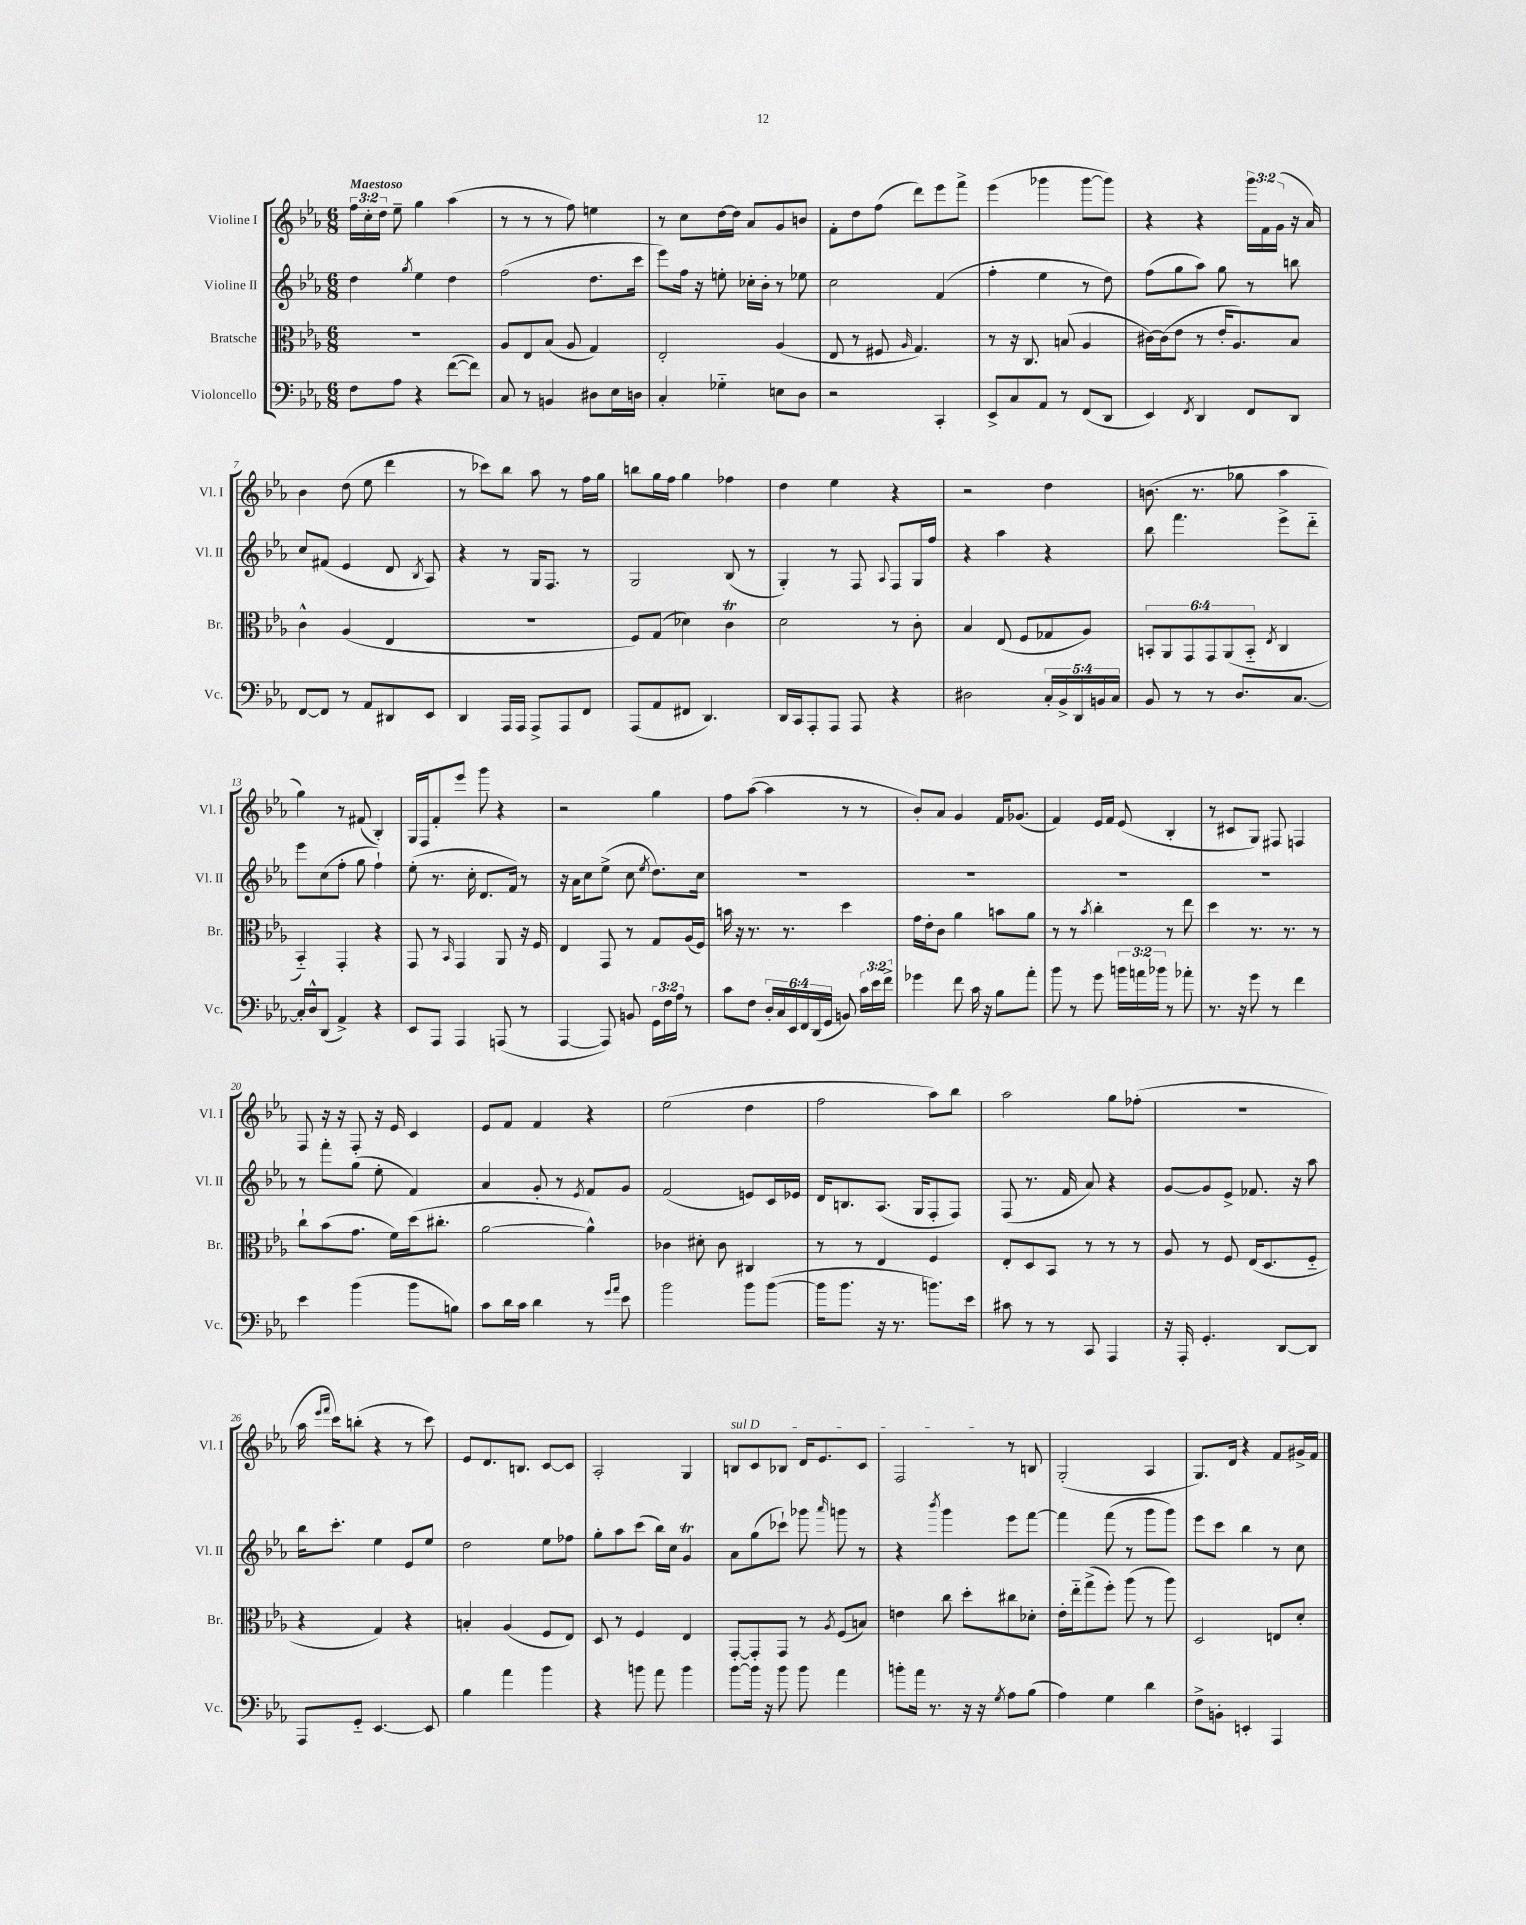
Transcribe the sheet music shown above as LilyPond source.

<<
\new StaffGroup <<
\new Staff = "s0" \with { instrumentName = "Violine I" shortInstrumentName = "Vl. I" } {
    \clef treble \key ees \major \numericTimeSignature \time 6/8 \override Staff.TupletNumber.text = #tuplet-number::calc-fraction-text \tempo "Maestoso"
    \autoBeamOff \tuplet 3/2 { f''16[ c''16-. d''16] } ees''8-- g''4 aes''4( |
    r8 r8 r8 f''8) e''4 |
    r8 c''8[ d''16~ d''16] aes'8[ g'8 b'8] |
    f'8[-. d''8 f''8]( d'''8[) ees'''8 f'''8]-> |
    ees'''4( ges'''4 ges'''8[~ ges'''8]) |
    r4 r4 \tuplet 3/2 { g'''16[ f'16 g'16]( } r16 aes'16) |
    bes'4 d''8( ees''8 d'''4 |
    r8 ces'''8[) bes''8] aes''8 r8 f''16[ g''16] |
    b''8[ g''16 f''16] g''4 fes''4 |
    d''4 ees''4 r4 |
    r2 d''4 |
    b'8.( r8. ges''8 aes''4 |
    g''4) r8 fis'8( bes4-.) |
    g16[ f16 f'8-. ees'''8] g'''8 r4 |
    r2 g''4 |
    f''8[ aes''8]~( aes''4 r8 r8 |
    bes'8[-.) aes'8] g'4 f'16[ ges'8.]( |
    f'4) ees'16[ f'16] ees'8( bes4-. |
    r8 cis'8[ g8]) fis8 f4 |
    f8 r16 r16 f8-. r16 ees'16 c'4 |
    ees'8[ f'8] f'4 r4 |
    ees''2( d''4 |
    f''2 aes''8[) bes''8] |
    aes''2 g''8[ fes''8]-.( |
    R2. |
    aes''16 \grace { ees'''16[ f'''16] } c'''16[) b''8]-.( r4 r8 c'''8) |
    ees'8[ d'8. b8.] c'8[~ c'8] |
    aes2-. g4 |
    \once \override TextSpanner.bound-details.left.text = \markup { \italic "sul D" } b8[\startTextSpan c'8 bes8] d'16[ ees'8. c'8] |
    f2\stopTextSpan r8 b8 |
    g2-.( aes4 |
    g8.[) d'16] r4 f'8[ gis'16-> f'16] \bar "|." |
}
\new Staff = "s1" \with { instrumentName = "Violine II" shortInstrumentName = "Vl. II" } {
    \clef treble \key ees \major \numericTimeSignature \time 6/8
    \autoBeamOff d''4 \acciaccatura { g''8 } ees''4 d''4 |
    f''2( d''8.[ c'''16] |
    ees'''8[) f''16] r16 e''8-. ces''16[-. bes'16]-. r8 ees''8 |
    c''2 f'4( |
    f''4-. ees''4 r8 d''8) |
    f''8[( g''8 aes''8]) g''8 r8 b''8 |
    c''8[ fis'8]( ees'4 d'8 \acciaccatura { bes8 } aes8) |
    r4 r8 g16[ f8.] r8 |
    g2 bes8( r8 |
    g4-.) r8 f8 \appoggiatura { aes8 } f8[ g16 f''16] |
    r4 aes''4 r4 |
    bes''8 f'''4. ees'''8[-> d'''8]-_ |
    ees'''8[ c''8( f''8]-. g''8 f''4-!) |
    ees''8-.( r8. c''16-. d'8.[ f'16]) r8 |
    r16 aes'16[ c''8 ees''8]->( c''8 \acciaccatura { ees''8 } d''8.[) c''16] |
    R2. |
    R2. |
    R2. |
    R2. |
    r8 f'''8[-. g''8]( ees''8-. f'4) |
    aes'4 g'8-. r8 \acciaccatura { ees'8 } f'8[ g'8] |
    f'2( e'8[) c'16 ees'16] |
    d'16[ b8. aes8.]( g16[ f8-. f8]) |
    f8( r8. f'16 aes'8) r4 |
    g'8[~ g'8 ees'8]-> fes'8. r16 aes''8 |
    bes''16[ c'''8.]-. ees''4 ees'8[ ees''8] |
    d''2 ees''8[ fes''8] |
    g''8[-. aes''8 c'''8]( bes''16[) c''16] g'4\trill |
    aes'8[ g''8( ces'''8]-!) ges'''8 \grace { aes'''16 } g'''8 r8 |
    r4 \acciaccatura { bes'''8 } g'''4 ees'''8[ f'''8]~ |
    f'''4 f'''8( r8 g'''8[ g'''8]) |
    ees'''8[ c'''8] bes''4 r8 c''8 \bar "|." |
}
\new Staff = "s2" \with { instrumentName = "Bratsche" shortInstrumentName = "Br." } {
    \clef alto \key ees \major \numericTimeSignature \time 6/8 \override Staff.TupletNumber.text = #tuplet-number::calc-fraction-text
    \autoBeamOff R2. |
    aes8[ ees8 bes8]( aes8 g4) |
    ees2-. aes4( |
    ees8 r8 fis8 \grace { aes16 } g4.) |
    r8 r16 c8. b8( aes4 |
    cis'16[~) cis'16( ees'8] r8 ees'16[-. aes8.) bes8] |
    c'4-^ aes4( ees4 |
    R2. |
    f8[) g8]( des'4) c'4\trill |
    d'2 r8 c'8-. |
    bes4 ees8( f8[ ges8 aes8]) |
    \tuplet 6/4 { b,8[-. aes,8 g,8 g,8 aes,8( b,8]-_ } \acciaccatura { ees8 } c4 |
    bes,4-_) g,4-. r4 |
    g,8 r8 \grace { bes,16 } g,4 aes,8 r16 f16 |
    ees4 g,8 r8 g8[ aes16( f16]) |
    b'16 r16 r8. r8. d''4 |
    g'16[ ees'16-. c'8] aes'4 b'8[ aes'8] |
    r8 r8 \acciaccatura { bes'8 } c''4-. r8 ees''8 |
    d''4 r8. r8. r8 |
    c''8[-! bes'8( g'8.] f'16[) d''16( cis''8.]-. |
    aes'2~ aes'4-^) |
    ces'4 dis'8-. ces'8 cis4 |
    r8 r8 ees4 f4 |
    ees8[-. d8 bes,8] r8 r8 r8 |
    aes8 r8 f8 ees16[( d8. f8]-_ |
    r4 g4) r4 |
    b4-. aes4( f8[ ees8]) |
    d8 r8 f4 ees4 |
    g,8[~-. g,8-. g,8] r8 \acciaccatura { aes8 } f8[( b8]) |
    e'4 c''8 d''8[-. cis''8 des'8]-. |
    ees'16[-. ees''16-_ g''8->( f''8]-.) aes''8( r8 aes''8) |
    d2 e8[ d'8]-. \bar "|." |
}
\new Staff = "s3" \with { instrumentName = "Violoncello" shortInstrumentName = "Vc." } {
    \clef bass \key ees \major \numericTimeSignature \time 6/8 \override Staff.TupletNumber.text = #tuplet-number::calc-fraction-text
    \autoBeamOff f8[ aes8] r4 f'8[~( f'8]) |
    c8 r8 b,4 dis8[ ees16 d16] |
    c4-. ges4-_ e8[ d8] |
    r2 c,4-. |
    ees,8[-> c8 aes,8] r8 f,8[( d,8] |
    ees,4) \acciaccatura { f,8 } d,4 f,8[ d,8] |
    f,8[~ f,8] r8 aes,8[ dis,8 ees,8] |
    d,4 aes,,16[ aes,,16] aes,,8[-> aes,,8 f,8] |
    aes,,8[( aes,8 fis,8] d,4.) |
    d,16[ c,16 aes,,8-. aes,,8] aes,,8 r4 |
    dis2 \tuplet 5/4 { c16[-. bes,16-> d,16 b,16 c16] } |
    bes,8 r8 r8 d8.[ c8.]~ |
    c16[-. d16-^ d,8]( aes,4->) r4 |
    ees,8[ aes,,8] aes,,4 a,,8( r8 |
    aes,,4~ aes,,8) b,8 \tuplet 3/2 { g,16[ f16 aes16] } r8 |
    c'8[ f8] \tuplet 6/4 { d16[-. c16 ees,16 f,16 d,16( g,16] } b,8) \tuplet 3/2 { c'16[ ees'16 f'16]-> } |
    ges'4 f'8 c'16 r16 bes8[ aes'8]-. |
    bes'8 r8 g'8 \tuplet 3/2 { b'16[ a'16 bes'16] } r8 aes'8-. |
    r8. r16 g'8 r8 f'4 |
    ees'4 bes'4( bes'8[ b8]) |
    c'8[ d'16 c'16] d'4 r8 \grace { g'16[ aes'16] } ees'8 |
    bes'2 bes'8[ bes'8]~( |
    bes'16[ bes'8.] r16 r8. b'8.[) ees'16] |
    cis'8 r8 r8 c,8 aes,,4 |
    r16 aes,,16-. g,4.-. d,8[~ d,8] |
    aes,,8[ g,8]-_ ees,4.~ ees,8 |
    bes4 aes'4 bes'4 |
    r4 b'8 aes'8 b'4 |
    bes'8[~ bes'16] r16 bes'8 bes'8 aes'4 |
    b'8[-. aes'16] r8. r16 r16 \acciaccatura { g8 } aes8[ bes8]( |
    aes4) g4 d'4 |
    f8[-> b,8]-. e,4-. aes,,4 \bar "|." |
}
>>
>>
